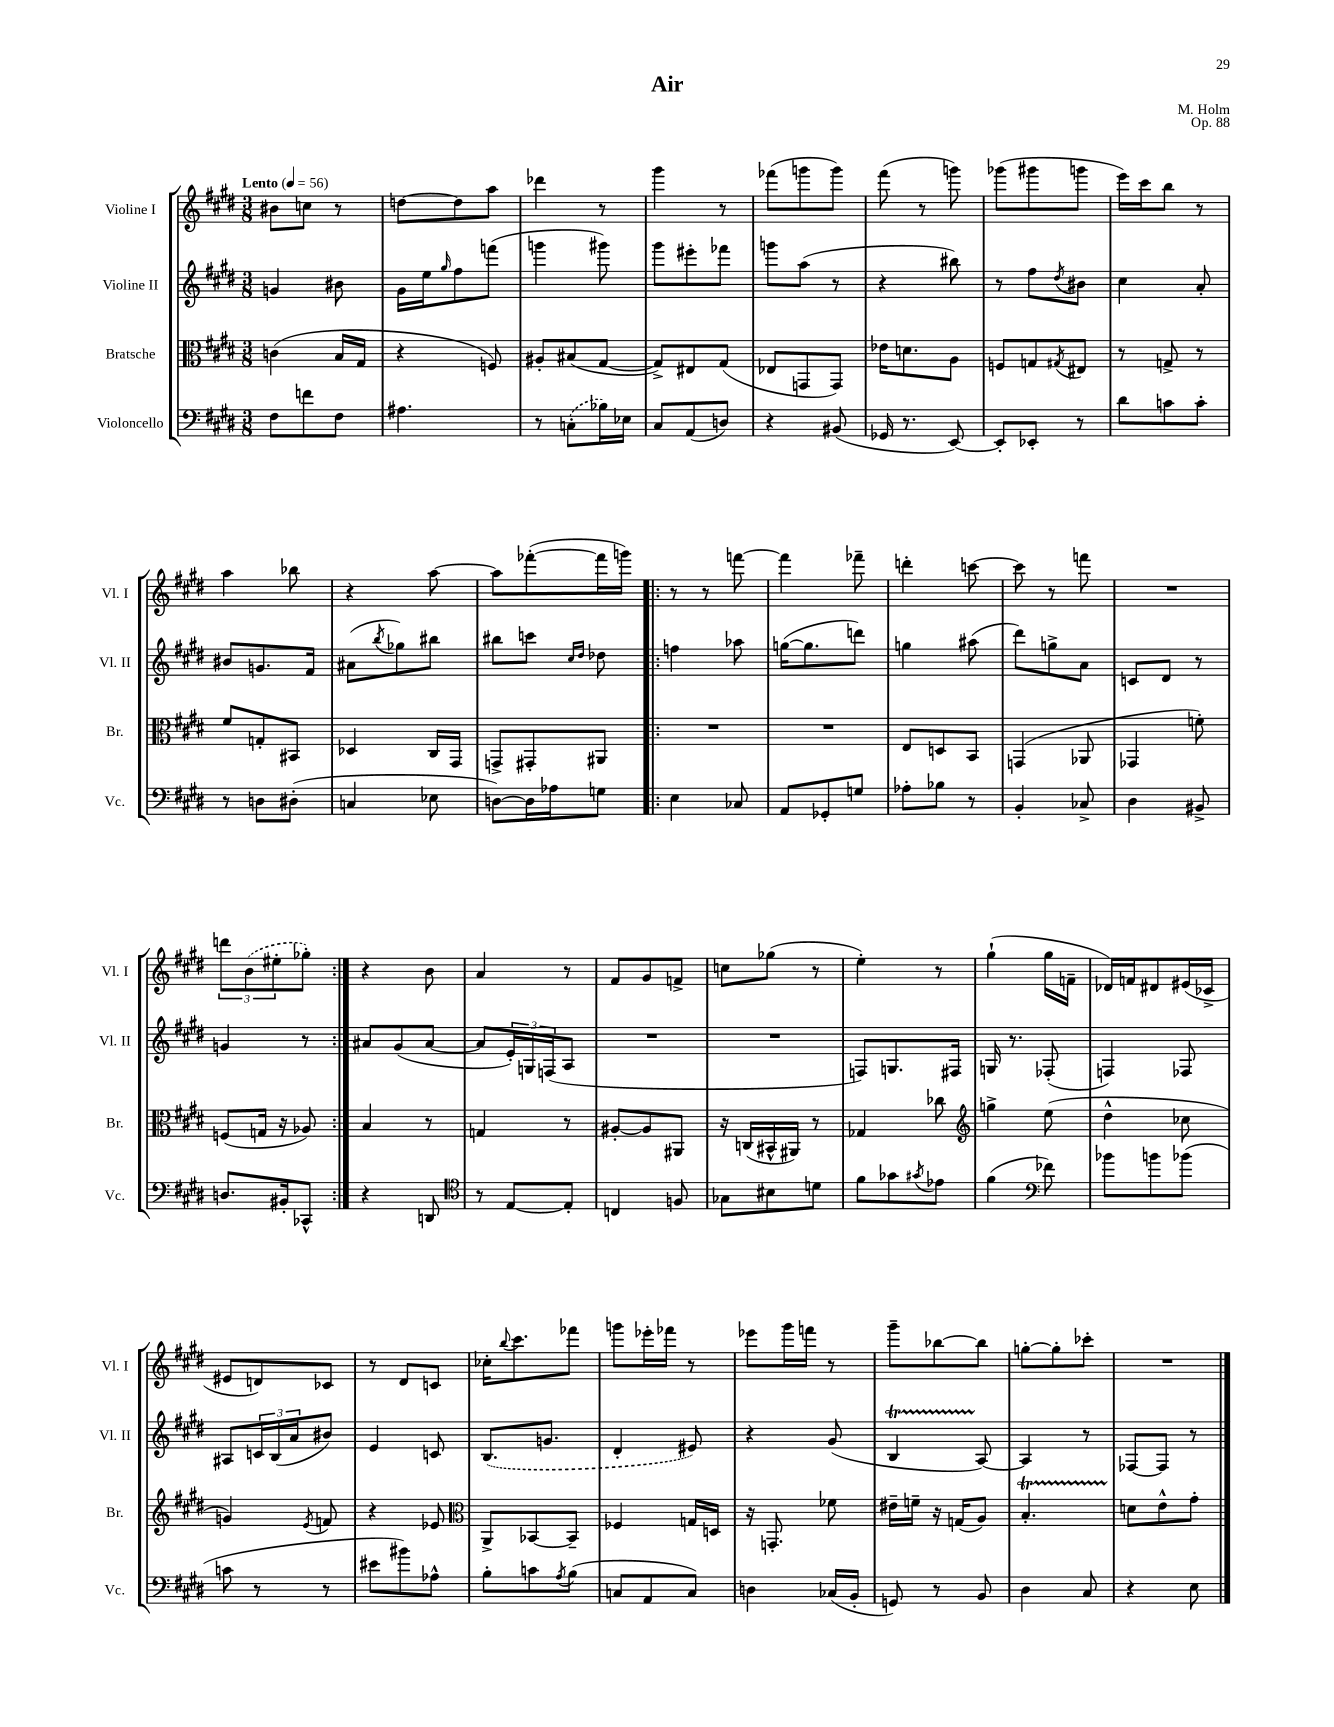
\header { title = "Air" composer = "M. Holm" opus = "Op. 88" }
<<
\new StaffGroup <<
\new Staff = "s0" \with { instrumentName = "Violine I" shortInstrumentName = "Vl. I" } {
    \clef treble \key e \major \numericTimeSignature \time 3/8 \tempo "Lento" 4 = 56
    bis'8 c''8 r8 |
    d''8~ d''8 a''8 |
    des'''4 r8 |
    gis'''4 r8 |
    fes'''8( g'''8 g'''8) |
    fis'''8( r8 g'''8) |
    ges'''8( gis'''8 g'''8 |
    e'''16) cis'''16 b''8 r8 |
    a''4 bes''8 |
    r4 a''8~ |
    a''8 fes'''8~-.( fes'''16 g'''16) |
    \repeat volta 2 { r8 r8 f'''8~ |
    f'''4 fes'''8-- |
    d'''4-. c'''8~ |
    c'''8 r8 f'''8 |
    R4. |
    \tuplet 3/2 { d'''8 \once \slurDashed b'8( eis''8-. } ges''8-.) | }
    r4 b'8 |
    a'4 r8 |
    fis'8 gis'8 f'8-> |
    c''8 ges''8( r8 |
    e''4-.) r8 |
    gis''4-!( gis''16 f'16-- |
    des'16) f'16 dis'8 eis'16( ces'16-> |
    eis'8 d'8) ces'8 |
    r8 dis'8 c'8 |
    ces''16-. \appoggiatura { b''8 } cis'''8. fes'''8 |
    g'''8 ees'''16-. fes'''16 r8 |
    ees'''8 gis'''16 f'''16 r8 |
    gis'''8-- bes''8~ bes''8 |
    g''8~-. g''8-. ces'''8-. |
    R4. \bar "|." |
}
\new Staff = "s1" \with { instrumentName = "Violine II" shortInstrumentName = "Vl. II" } {
    \clef treble \key e \major \numericTimeSignature \time 3/8
    g'4 bis'8 |
    gis'16 e''16 \grace { gis''16 } fis''8 f'''8( |
    g'''4 gis'''8) |
    gis'''8 eis'''8-. fes'''8 |
    g'''8 a''8( r8 |
    r4 bis''8) |
    r8 fis''8 \acciaccatura { dis''8 } bis'8 |
    cis''4 a'8-. |
    bis'8 g'8. fis'16 |
    ais'8( \acciaccatura { b''8 } ges''8) bis''8 |
    bis''8 c'''8 \grace { cis''16 dis''16 } des''8 |
    \repeat volta 2 { f''4 aes''8 |
    g''16~( g''8. d'''8) |
    g''4 ais''8( |
    dis'''8) g''8-> a'8 |
    c'8 dis'8 r8 |
    g'4 r8 | }
    ais'8 gis'8( ais'8~ |
    ais'8 \tuplet 3/2 { e'16-.) g16 f16( } a8 |
    R4. |
    R4. |
    f8) g8. fis16 |
    g16 r8. fes8-.( |
    f4) fes8 |
    ais8 \tuplet 3/2 { c'16 b16( a'16 } bis'8) |
    e'4 c'8 |
    \once \slurDashed b8.( g'8. |
    dis'4-. eis'8) |
    r4 gis'8( |
    b4\startTrillSpan a8~\stopTrillSpan) |
    a4 r8 |
    fes8~ fes8 r8 \bar "|." |
}
\new Staff = "s2" \with { instrumentName = "Bratsche" shortInstrumentName = "Br." } {
    \clef alto \key e \major \numericTimeSignature \time 3/8
    c'4( b16 gis16 |
    r4 f8) |
    ais8-. bis8( gis8~ |
    gis8->) eis8 gis8( |
    ees8 g,8 g,8) |
    ees'16 d'8. a8 |
    f8 g8 \acciaccatura { gis8 } eis8 |
    r8 g8-> r8 |
    fis'8 g8-. bis,8 |
    des4 cis16 gis,16 |
    g,8-> gis,8-. ais,8 |
    \repeat volta 2 { R4. |
    R4. |
    e8 d8 b,8 |
    g,4( aes,8 |
    ges,4 f'8-.) |
    f8( g16 r16 aes8) | }
    b4 r8 |
    g4 r8 |
    ais8~-. ais8 ais,8 |
    r16 c16( bis,16-^ ais,16) r8 |
    ges4 ces''8 |
    \clef treble g''4-> e''8( |
    dis''4-^ ces''8 |
    g'4) \acciaccatura { e'8 } f'8 |
    r4 ees'8 |
    \clef alto a,8-> bes,8~ bes,8-- |
    fes4 g16 d16 |
    r16 g,8.-. fes'8 |
    eis'16-- f'16-- r16 g16( a8) |
    b4.-.\startTrillSpan |
    d'8\stopTrillSpan e'8-^ gis'8-. \bar "|." |
}
\new Staff = "s3" \with { instrumentName = "Violoncello" shortInstrumentName = "Vc." } {
    \clef bass \key e \major \numericTimeSignature \time 3/8
    fis8 f'8 fis8 |
    ais4. |
    r8 \once \slurDashed c8-.( bes16) ees16 |
    cis8 a,8( d8) |
    r4 bis,8( |
    ges,16 r8. e,8~) |
    e,8-. ees,8-. r8 |
    dis'8 c'8 c'8-. |
    r8 d8 dis8-.( |
    c4 ees8 |
    d8~) d16 aes16 g8 |
    \repeat volta 2 { e4 ces8 |
    a,8 ges,8-. g8 |
    aes8-. bes8 r8 |
    b,4-. ces8-> |
    dis4 bis,8-> |
    d8. bis,16-. ces,8-^ | }
    r4 d,8 |
    \clef tenor r8 e8~ e8-. |
    c4 f8 |
    ges8 bis8 d'8 |
    fis'8 ges'8 \acciaccatura { gis'8 } ees'8 |
    fis'4( \clef bass fes'8) |
    bes'8 b'8 bes'8( |
    c'8 r8 r8 |
    eis'8 bis'8) aes8-^ |
    b8-. c'8 \acciaccatura { a8 } b8( |
    c8 a,8 c8) |
    d4 ces16( b,16-. |
    g,8) r8 b,8 |
    dis4 cis8 |
    r4 e8 \bar "|." |
}
>>
>>
\layout { \context { \Score \remove "Bar_number_engraver" } }
